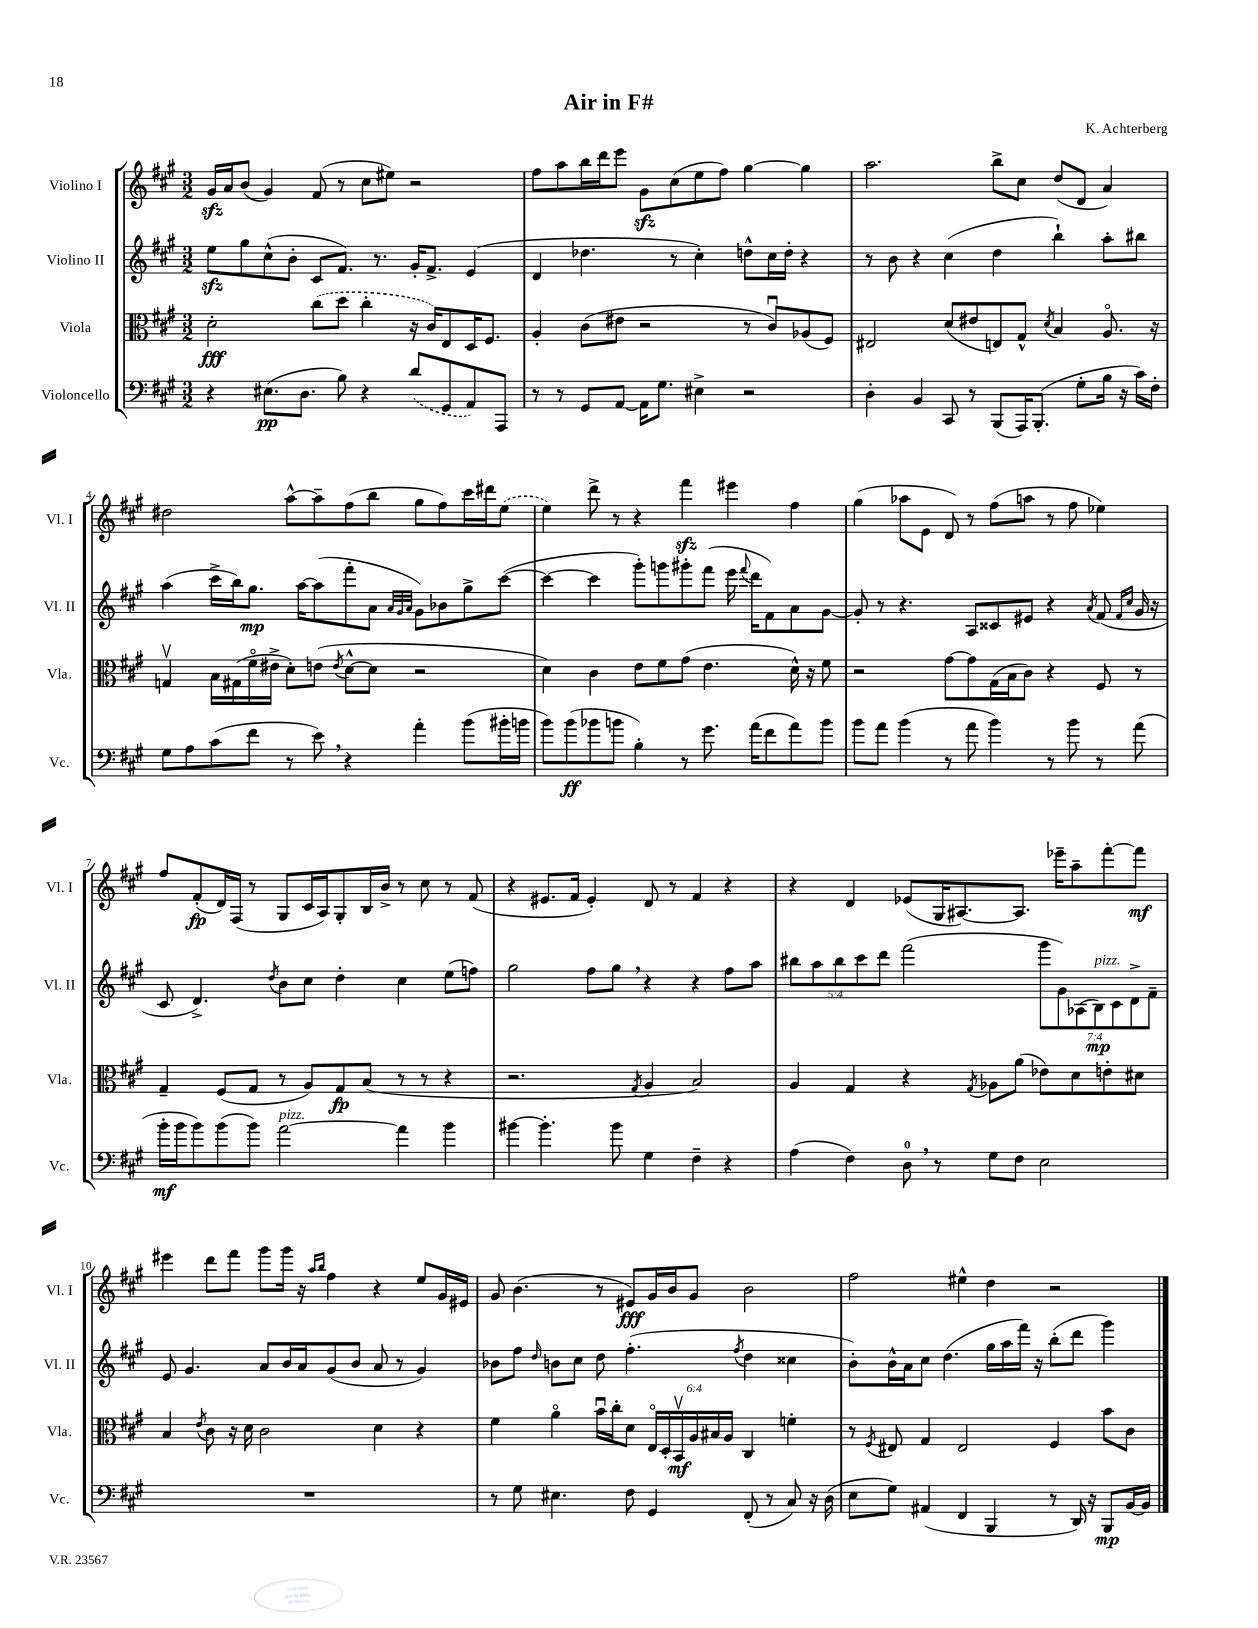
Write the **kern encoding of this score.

**kern	**dynam	**kern	**dynam	**kern	**dynam	**kern	**dynam
*part4	*part4	*part3	*part3	*part2	*part2	*part1	*part1
*staff4	*staff4	*staff3	*staff3	*staff2	*staff2	*staff1	*staff1
*I"Violoncello	*	*I"Viola	*	*I"Violino II	*	*I"Violino I	*
*I'Vc.	*	*I'Vla.	*	*I'Vl. II	*	*I'Vl. I	*
*clefF4	*	*clefC3	*	*clefG2	*	*clefG2	*
*k[f#c#g#]	*	*k[f#c#g#]	*	*k[f#c#g#]	*	*k[f#c#g#]	*
*M3/2	*	*M3/2	*	*M3/2	*	*M3/2	*
=1	=1	=1	=1	=1	=1	=1	=1
4r	.	2d'\	fff	8eezz\L	.	16g#zz/LL	.
.	.	.	.	.	.	16a/J	.
.	.	.	.	8gg#\	.	(8b/J	.
(8.E#X\L	pp	.	.	(8cc#^^\	.	4g#/)	.
.	.	.	.	8b'\J	.	.	.
8.D\J	.	.	.	.	.	.	.
.	.	(8cc#\L	.	8c#/L	.	(8f#/	.
8B\)	.	8dd\J	.	8.f#/J)	.	8r	.
4r	.	4cc#'\	.	.	.	8cc#\L	.
.	.	.	.	8.r	.	.	.
.	.	.	.	.	.	8ee#X\J)	.
(8d/L	.	16r	.	16g#'/KL	.	2r	.
.	.	16c#/KL)	.	8.f#^/J	.	.	.
8GG#/	.	8E/	.	.	.	.	.
8AA/)	.	16D/K	.	(4e/	.	.	.
.	.	8.F#/J	.	.	.	.	.
8AAA/J	.	.	.	.	.	.	.
=2	=2	=2	=2	=2	=2	=2	=2
8r	.	4A'/	.	4d/	.	8ff#\L	.
8r	.	.	.	.	.	8aa\	.
8GG#/L	.	(8c#\L	.	4.dd-X\	.	16bb\L	.
.	.	.	.	.	.	16ddd\J	.
[8AA/J	.	8e#X\J	.	.	.	8eee\J	.
16AA\KL]	.	2r	.	.	.	8g#zz\L	.
8.G#\J	.	.	.	.	.	.	.
.	.	.	.	8r	.	(8cc#\	.
4E#X^\	.	.	.	4cc#'\)	.	8ee\	.
.	.	.	.	.	.	8ff#\J)	.
2r	.	8r	.	8ddn^^\L	.	[4gg#\	.
.	.	8c#u/L)	.	16cc#\L	.	.	.
.	.	.	.	16dd'\JJ	.	.	.
.	.	(8A-X/	.	4r	.	4gg#\]	.
.	.	8F#/J)	.	.	.	.	.
=3	=3	=3	=3	=3	=3	=3	=3
4D'\	.	2E#X/	.	8r	.	2.aa\	.
.	.	.	.	8b\	.	.	.
4BB/	.	.	.	4r	.	.	.
8CC#/	.	(8d/L	.	(4cc#\	.	.	.
8r	.	8e#X/	.	.	.	.	.
(8BBB/L	.	8En/)	.	4dd\	.	8bb^\L	.
16AAA/K)	.	8G#^^/J	.	.	.	8cc#\J	.
(8.BBB'/J	.	.	.	.	.	.	.
.	.	8qd/	.	.	.	.	.
.	.	4B/	.	4bb`\)	.	(8dd/L	.
8G#'\L	.	.	.	.	.	8d/J	.
16B\Jk	.	8.A/	.	8aa'\L	.	4a/)	.
16r	.	.	.	.	.	.	.
16c#\LL)	.	.	.	8bb#X\J	.	.	.
16F#'\JJ	.	16r	.	.	.	.	.
!!LO:LB:g=z
=4	=4	=4	=4	=4	=4	=4	=4
8G#\L	.	4Gnv/	.	(4aa\	.	2dd#X\	.
8A\	.	.	.	.	.	.	.
(8c#\	.	16B\LL	.	16ccc#^\LL	.	.	.
.	.	(16G#X\	.	16bb\J)	.	.	.
8f#\J	.	16f#\	.	8.gg#\J	mp	.	.
.	.	16e#X^\JJ	.	.	.	.	.
8r	.	8d'\L)	.	.	.	[8aa^^\L	.
.	.	.	.	[16aa\KL	.	.	.
8e,\)	.	(8en\J	.	(8aa\]	.	8aa~\]	.
.	.	8qe/	.	.	.	.	.
4r	.	[8d^^\L	.	8fff#'\	.	(8ff#\	.
.	.	8d\J]	.	8a\J	.	8bb\J	.
.	.	.	.	32qqa/LLL	.	.	.
.	.	.	.	32qqg#/	.	.	.
.	.	.	.	32qqa/JJJ	.	.	.
4a'\	.	2r	.	8g#\L)	.	8gg#\L	.
.	.	.	.	8b-X\	.	8ff#\)	.
(8b\L	.	.	.	8gg#^\	.	16ccc#\L	.
.	.	.	.	.	.	16ddd#X\J	.
16b#X'\L	.	.	.	([8ccc#\J	.	(8ee\J	.
16bn\JJ	.	.	.	.	.	.	.
=5	=5	=5	=5	=5	=5	=5	=5
8b\L)	.	4d\)	.	4ccc#\_	.	4ee\)	.
(8b\	ff	.	.	.	.	.	.
8b-X\	.	4c#\	.	4ccc#\]	.	8ddd^\	.
8bn\J	.	.	.	.	.	8r	.
4B'\)	.	8e\L	.	8ggg#'\L)	.	4r	.
.	.	8f#\	.	8gggn\	.	.	.
8r	.	(8g#\J	.	8ggg#X'\	.	4fff#zz\	.
8.g#\	.	4.e\	.	(8fff#\J	.	.	.
.	.	.	.	16eee\	.	4eee#X\	.
.	.	.	.	8qqfff#/	.	.	.
(16a\KL	.	.	.	16ddd\KL	.	.	.
8f#\	.	.	.	8f#\)	.	.	.
8a\)	.	16d^^\)	.	8a\	.	4ff#\	.
.	.	16r	.	.	.	.	.
8b\J	.	8f#\	.	[8g#\J	.	.	.
=6	=6	=6	=6	=6	=6	=6	=6
8b\L	.	2r	.	8g#'/]	.	(4gg#\	.
8a\J	.	.	.	8r	.	.	.
(4b\	.	.	.	4.r	.	8aa-X\L	.
.	.	.	.	.	.	8e\J	.
8r	.	[8g#\L	.	.	.	8d/)	.
8a\	.	8g#\]	.	8A/L	.	8r	.
4b\)	.	(16G#\L	.	8c##X/	.	(8ff#\L	.
.	.	16B\J	.	.	.	.	.
.	.	8c#\J)	.	8e#X/J	.	8aan\J	.
8r	.	4r	.	4r	.	8r	.
8b\	.	.	.	.	.	8ff#\	.
.	.	.	.	8qa/	.	.	.
8r	.	8F#/	.	(8f#/	.	4ee-X\)	.
.	.	.	.	16qqf#/LL	.	.	.
.	.	.	.	16qqcc#/JJ	.	.	.
(8a\	.	8r	.	16g#/	.	.	.
.	.	.	.	16r	.	.	.
!!LO:LB:g=z
=7	=7	=7	=7	=7	=7	=7	=7
16b'\LL	mf	4G#~/	.	8c#/	.	8ff#/L	.
16b\J	.	.	.	.	.	.	.
8b\)	.	.	.	4.d^/)	.	(8f#'/	fp
(8b\	.	(8F#/L	.	.	.	16d/L)	.
.	.	.	.	.	.	(16F#/JJ	.
8b\J)	.	8G#/J	.	.	.	8r	.
.	.	.	.	8qdd/	.	.	.
!LO:TX:a:i:t=pizz.	!	!	!	!	!	!	!
[2a\	.	8r	.	8b\L	.	8G#/L	.
.	.	8A/L)	.	8cc#\J	.	16c#/L	.
.	.	.	.	.	.	16A/J)	.
.	.	8G#/	fp	4dd'\	.	8G#'/	.
.	.	(8B/J	.	.	.	16B/L	.
.	.	.	.	.	.	16b^/JJ	.
4a\]	.	8r	.	4cc#\	.	8r	.
.	.	8r	.	.	.	8cc#\	.
4b\	.	4r	.	(8ee\L	.	8r	.
.	.	.	.	8ffn\J)	.	(8f#/	.
=8	=8	=8	=8	=8	=8	=8	=8
[4b#X\	.	2.r	.	2gg#\	.	4r	.
4.b#'\]	.	.	.	.	.	8.e#X/L	.
.	.	.	.	.	.	16f#/Jk	.
.	.	.	.	8ff#\L	.	4e#'/)	.
8b#\	.	.	.	8gg#,\J	.	.	.
.	.	8qG#/	.	.	.	.	.
4G#\	.	4A/	.	4r	.	8d/	.
.	.	.	.	.	.	8r	.
4F#~\	.	2B/)	.	4r	.	4f#/	.
4r	.	.	.	8ff#\L	.	4r	.
.	.	.	.	8aa\J	.	.	.
=9	=9	=9	=9	=9	=9	=9	=9
(4A\	.	4A/	.	10bb#X\L	.	4r	.
.	.	.	.	10aa\	.	.	.
.	.	.	.	10bb#\	.	.	.
4F#\)	.	4G#/	.	.	.	4d/	.
.	.	.	.	10ccc#\	.	.	.
.	.	.	.	10ddd\J	.	.	.
8D,\	.	4r	.	(2fff#\	.	(8e-X/L	.
8r	.	.	.	.	.	16G#/K	.
.	.	.	.	.	.	[8.A#X/)	.
.	.	8qG#/	.	.	.	.	.
8G#\L	.	8A-X\L	.	.	.	.	.
8F#\J	.	(8a\J	.	.	.	8.A#/J]	.
2E\	.	8e-X\L)	.	14ggg#\L	.	.	.
.	.	.	.	.	.	16eee-X~\KL	.
.	.	.	.	14g#\)	.	.	.
.	.	8d\	.	.	.	8aa~\	.
.	.	.	.	(14A-X\	.	.	.
!	!	!	!	!LO:TX:a:i:t=pizz.	!	!	!
.	.	.	.	14B\)	mp	.	.
.	.	8en'\	.	.	.	[8fff#'\	.
.	.	.	.	14c#\	.	.	.
.	.	.	.	14d^\	.	.	.
.	.	8d#X\J	.	.	.	8fff#\J]	mf
.	.	.	.	14f#~\J	.	.	.
!!LO:LB:g=z
=10	=10	=10	=10	=10	=10	=10	=10
1.r	.	4B/	.	8e/	.	4eee#X\	.
.	.	.	.	4.g#/	.	.	.
.	.	8qe/	.	.	.	.	.
.	.	8c#\	.	.	.	8ddd\L	.
.	.	16r	.	.	.	8fff#\J	.
.	.	16d\	.	.	.	.	.
.	.	2c#\	.	8a/L	.	8ggg#\L	.
.	.	.	.	16b/L	.	16ggg#\Jk	.
.	.	.	.	16a/J	.	16r	.
.	.	.	.	.	.	16qqaa/LL	.
.	.	.	.	.	.	16qqbb/JJ	.
.	.	.	.	(8g#/	.	4ff#\	.
.	.	.	.	8b/J	.	.	.
.	.	4d\	.	8a/	.	4r	.
.	.	.	.	8r	.	.	.
.	.	4r	.	4g#/)	.	8ee/L	.
.	.	.	.	.	.	16g#/L	.
.	.	.	.	.	.	16e#X/JJ	.
=11	=11	=11	=11	=11	=11	=11	=11
8r	.	4f#\	.	8b-X\L	.	8g#/	.
8G#\	.	.	.	8ff#\J	.	(4.b\	.
.	.	.	.	16qqdd/	.	.	.
4.E#X\	.	4a\	.	8bn\L	.	.	.
.	.	.	.	8cc#\J	.	.	.
.	.	16bu\LL	.	8dd\	.	8r	.
.	.	16cc#'\J	.	.	.	.	.
8F#\	.	8d\J	.	(4.ff#'\	.	8e#X/L)	fff
4GG#/	.	24E/LL	.	.	.	16g#/L	.
.	.	24D'/	.	.	.	.	.
.	.	.	.	.	.	16b/J	.
.	.	24BBv/	mf	.	.	.	.
.	.	24A/	.	.	.	8g#/J	.
.	.	24B#X/	.	.	.	.	.
.	.	24A/JJ	.	.	.	.	.
.	.	.	.	8qff#/	.	.	.
(8FF#'/	.	4C#/	.	4dd\	.	2b\	.
8r	.	.	.	.	.	.	.
8C#/)	.	4fn'\	.	4cc##X\	.	.	.
16r	.	.	.	.	.	.	.
(16D\	.	.	.	.	.	.	.
=12	=12	=12	=12	=12	=12	=12	=12
8E\L	.	8r	.	8b'\L)	.	2ff#\	.
.	.	8qF#/	.	.	.	.	.
8G#\J)	.	8E#X/	.	16b^^\L	.	.	.
.	.	.	.	16a\J	.	.	.
(4AA#X/	.	4G#/	.	8cc#\J	.	.	.
.	.	.	.	(4.dd\	.	.	.
4FF#/	.	2E#/	.	.	.	4ee#X^^\	.
4BBB/	.	.	.	16gg#\LL	.	4dd\	.
.	.	.	.	16aa\	.	.	.
.	.	.	.	16fff#\JJ)	.	.	.
.	.	.	.	16r	.	.	.
8r	.	4F#/	.	(8bb'\L	.	2r	.
16DD/)	.	.	.	8ddd\J	.	.	.
16r	.	.	.	.	.	.	.
8BBB/L	mp	8b\L	.	4ggg#\)	.	.	.
[16BB/L	.	8c#\J	.	.	.	.	.
16BB/JJ]	.	.	.	.	.	.	.
==	==	==	==	==	==	==	==
*-	*-	*-	*-	*-	*-	*-	*-
